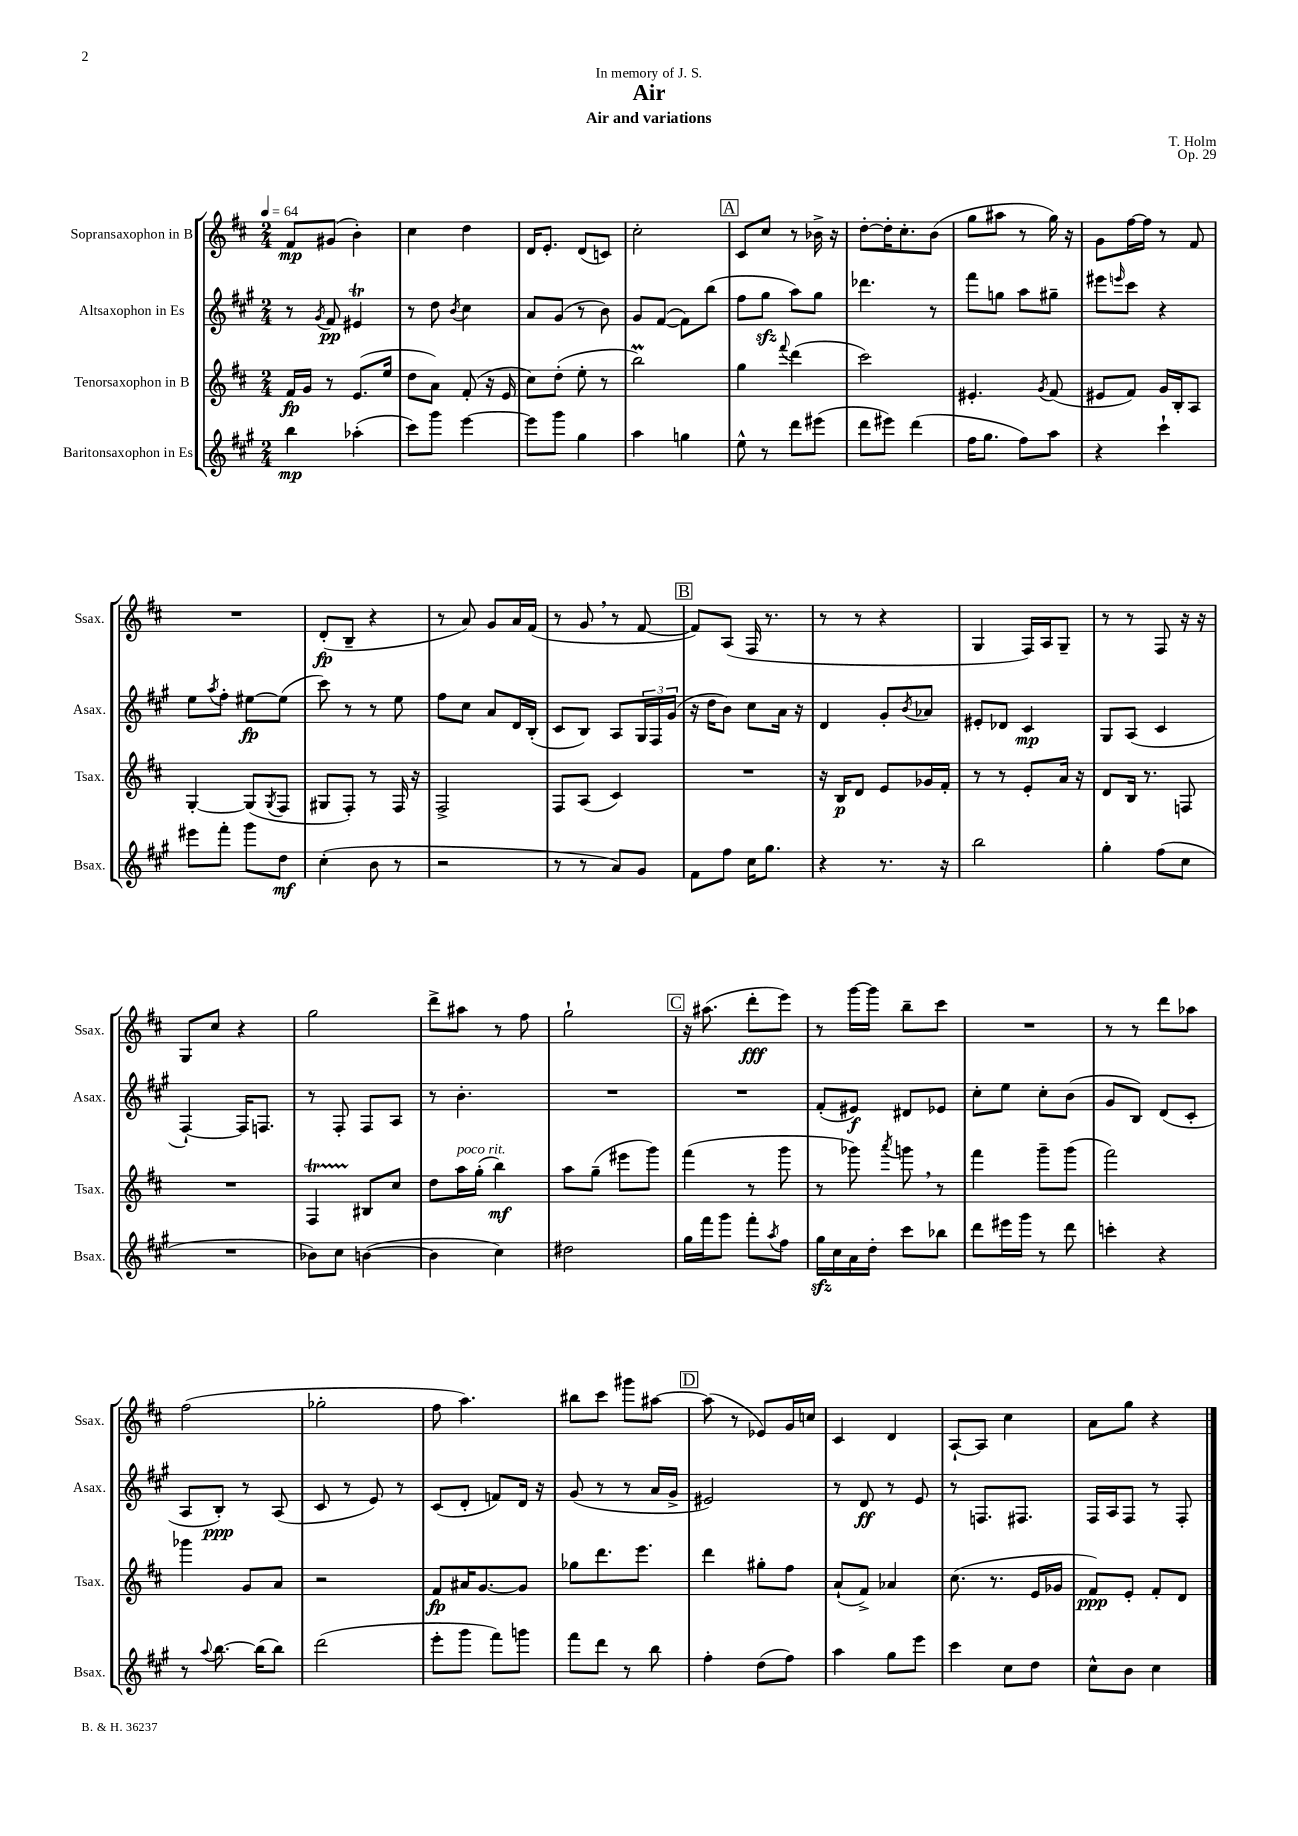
\header { title = "Air" composer = "T. Holm" subtitle = "Air and variations" dedication = "In memory of J. S." opus = "Op. 29" }
<<
\new StaffGroup <<
\new Staff = "s0" \with { instrumentName = "Sopransaxophon in B" shortInstrumentName = "Ssax." } {
    \clef treble \key d \major \numericTimeSignature \time 2/4 \tempo 4 = 64
    fis'8\mp gis'8( b'4-.) |
    cis''4 d''4 |
    d'16 e'8.-. d'8( c'8) |
    cis''2-. |
    \mark \markup { \box "A" } cis'8 cis''8 r8 bes'16-> r16 |
    d''8~-. d''16-. cis''8.-. b'8( |
    g''8 ais''8 r8 g''16) r16 |
    g'8 fis''16~ fis''16 r8 fis'8 |
    R2 |
    d'8-.\fp( b8-- r4 |
    r8 a'8) g'8 a'16 fis'16( |
    r8 g'8 \breathe r8 fis'8~ |
    \mark \markup { \box "B" } fis'8) a8( fis16 r8. |
    r8 r8 r4 |
    g4 fis16) a16 g8-- |
    r8 r8 fis8 r16 r16 |
    g8 cis''8 r4 |
    g''2 |
    d'''8-> ais''8 r8 fis''8 |
    g''2-! |
    \mark \markup { \box "C" } r16 ais''8.( d'''8-.\fff e'''8) |
    r8 g'''16~ g'''16 b''8-- cis'''8 |
    R2 |
    r8 r8 d'''8 aes''8 |
    fis''2( |
    ges''2-. |
    fis''8 a''4.) |
    bis''8 cis'''8 gis'''8 ais''8~ |
    \mark \markup { \box "D" } ais''8( r8 ees'8) g'16 c''16 |
    cis'4 d'4 |
    a8~-! a8 cis''4 |
    a'8 g''8 r4 \bar "|." |
}
\new Staff = "s1" \with { instrumentName = "Altsaxophon in Es" shortInstrumentName = "Asax." } {
    \clef treble \key a \major \numericTimeSignature \time 2/4
    r8 \acciaccatura { gis'8 } fis'8\pp eis'4\trill |
    r8 d''8 \acciaccatura { b'8 } cis''4 |
    a'8 gis'8( r8 b'8) |
    gis'8 fis'8~( fis'8) b''8( |
    \mark \markup { \box "A" } fis''8 gis''8\sfz a''8) gis''8 |
    des'''4. r8 |
    fis'''8 g''8 a''8 gis''8-- |
    eis'''8 \grace { e'''16 } cis'''8 r4 |
    e''8 \acciaccatura { a''8 } fis''8-. eis''8~\fp eis''8( |
    cis'''8) r8 r8 e''8 |
    fis''8 cis''8 a'8 d'16 b16-.( |
    cis'8 b8) a8 \tuplet 3/2 { gis16 fis16 gis'16( } |
    \mark \markup { \box "B" } r16 d''16 b'8) cis''8 a'16 r16 |
    d'4 gis'8-. \acciaccatura { b'8 } aes'8 |
    eis'8-. des'8 cis'4\mp |
    gis8 a8( cis'4 |
    fis4~-!) fis16 f8. |
    r8 fis8-. fis8 a8 |
    r8 b'4.-. |
    R2 |
    \mark \markup { \box "C" } R2 |
    fis'8-.( eis'8\f) dis'8 ees'8 |
    cis''8-. e''8 cis''8-. b'8( |
    gis'8 b8) d'8( cis'8-. |
    a8 b8-.\ppp) r8 a8( |
    cis'8 r8 e'8) r8 |
    cis'8( d'8-. f'8) d'16 r16 |
    gis'8( r8 r8 a'16 gis'16-> |
    \mark \markup { \box "D" } eis'2) |
    r8 d'8\ff r8 e'8 |
    r8 f8. fis8. |
    fis16 a16 fis8 r8 fis8-. \bar "|." |
}
\new Staff = "s2" \with { instrumentName = "Tenorsaxophon in B" shortInstrumentName = "Tsax." } {
    \clef treble \key d \major \numericTimeSignature \time 2/4
    fis'16\fp g'16 r8 e'8.( e''16 |
    d''8 a'8) fis'8-.( r16 e'16 |
    cis''8) d''8-.( e''8-. r8 |
    b''2\prall) |
    \mark \markup { \box "A" } g''4 \appoggiatura { fis'''8 } d'''4( |
    cis'''2) |
    eis'4.-. \acciaccatura { g'8 } fis'8( |
    eis'8 fis'8) g'16 b16-. a8 |
    g4~-. g8( \acciaccatura { g8 } fis8 |
    gis8 fis8-.) r8 fis16 r16 |
    fis2-> |
    fis8 a8( cis'4) |
    \mark \markup { \box "B" } R2 |
    r16 b16\p d'8 e'8 ges'16 fis'16-. |
    r8 r8 e'8-. a'16 r16 |
    d'8 b16 r8. f8 |
    R2 |
    fis4\startTrillSpan bis8\stopTrillSpan cis''8 |
    d''8 a''16^\markup { \italic "poco rit." } g''16-.( b''4\mf) |
    a''8 g''8--( eis'''8 g'''8) |
    \mark \markup { \box "C" } fis'''4( r8 g'''8 |
    r8 ges'''8) \acciaccatura { a'''8 } g'''8 \breathe r8 |
    fis'''4 g'''8-- g'''8( |
    fis'''2) |
    ges'''4 g'8 a'8 |
    r2 |
    fis'8\fp ais'16 g'8.~ g'8 |
    ges''8 d'''8. e'''8. |
    \mark \markup { \box "D" } d'''4 gis''8-. fis''8 |
    a'8-!( fis'8->) aes'4 |
    cis''8.( r8. e'16 ges'16 |
    fis'8\ppp) e'8-. fis'8-. d'8 \bar "|." |
}
\new Staff = "s3" \with { instrumentName = "Baritonsaxophon in Es" shortInstrumentName = "Bsax." } {
    \clef treble \key a \major \numericTimeSignature \time 2/4
    b''4\mp aes''4-.( |
    cis'''8) gis'''8 e'''4~ |
    e'''8 gis'''8 gis''4 |
    a''4 g''4 |
    \mark \markup { \box "A" } e''8-^ r8 d'''8 eis'''8( |
    d'''8 eis'''8) d'''4( |
    fis''16 gis''8. fis''8) a''8 |
    r4 cis'''4-! |
    eis'''8 fis'''8-. gis'''8 d''8\mf |
    cis''4-.( b'8 r8 |
    r2 |
    r8 r8 a'8) gis'8 |
    \mark \markup { \box "B" } fis'8 fis''8 cis''16 gis''8. |
    r4 r8. r16 |
    b''2 |
    gis''4-. fis''8( cis''8 |
    R2 |
    bes'8) cis''8 b'4~( |
    b'4 cis''4) |
    dis''2 |
    \mark \markup { \box "C" } gis''16 fis'''16 gis'''8 fis'''8-. \acciaccatura { a''8 } fis''8 |
    gis''16\sfz cis''16 a'16 d''16-. cis'''8 bes''8 |
    d'''8 eis'''16 gis'''16 r8 d'''8 |
    c'''4-. r4 |
    r8 \appoggiatura { a''8 } b''8.~ b''16( b''8) |
    d'''2( |
    e'''8-. gis'''8 fis'''8) g'''8 |
    fis'''8 d'''8 r8 b''8 |
    \mark \markup { \box "D" } fis''4-. d''8( fis''8) |
    a''4 gis''8 e'''8 |
    cis'''4 cis''8 d''8 |
    cis''8-^ b'8 cis''4 \bar "|." |
}
>>
>>
\layout { \context { \Score \remove "Bar_number_engraver" } }
